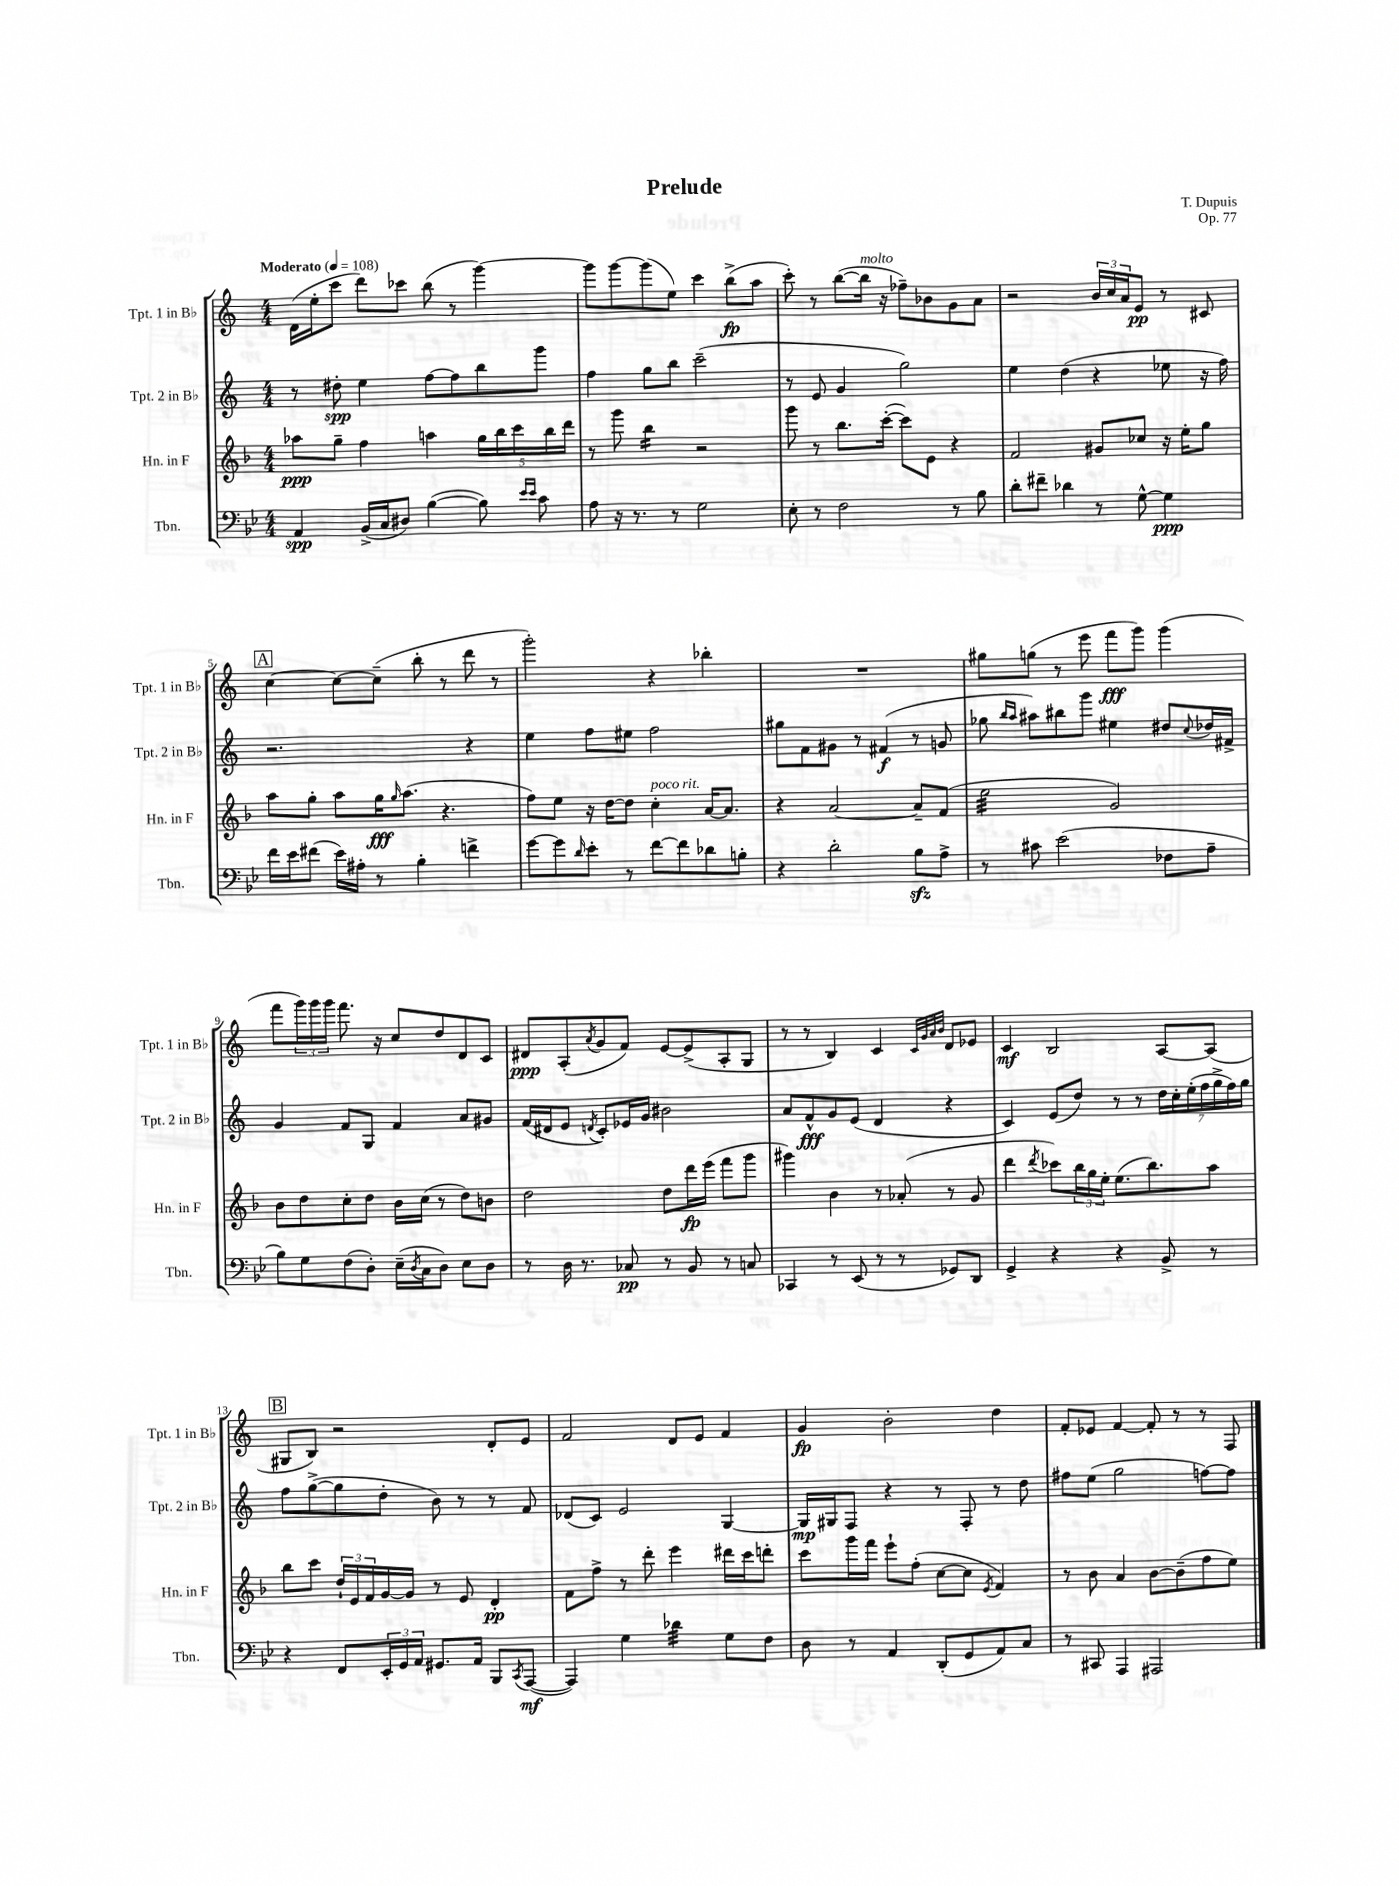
\header { title = "Prelude" composer = "T. Dupuis" opus = "Op. 77" }
<<
\new StaffGroup <<
\new Staff = "s0" \with { instrumentName = "Tpt. 1 in Bb" shortInstrumentName = "Tpt. 1 in Bb" } {
    \clef treble \key c \major \numericTimeSignature \time 4/4 \tempo "Moderato" 4 = 108
    d'16( e''16-. c'''8 d'''8) ces'''8 b''8( r8 g'''4~) |
    g'''8 g'''8~ g'''8( e''8) c'''4 b''8->\fp( a''8 |
    c'''8-.) r8 b''8~( b''16^\markup { \italic "molto" } r16 fes''8--) bes'8 g'8 a'8 |
    r2 \tuplet 3/2 { b'16 c''16 a'16 } e'8\pp r8 cis'8 |
    \mark \markup { \box "A" } c''4~ c''8~ c''8--( b''8-. r8 d'''8 r8 |
    g'''2-.) r4 bes''4-. |
    R1 |
    gis''8 g''8( r8 e'''8 f'''8\fff g'''8) g'''4( |
    f'''8 \tuplet 3/2 { g'''16) g'''16 g'''16 } f'''8. r16 c''8 d''8 d'8 c'8 |
    dis'8\ppp a8-.( \acciaccatura { a'8 } g'8 f'8) e'8~ e'8->( a8-. g8 |
    r8 r8 b4) c'4 \grace { c'32 g'32 a'32 b'32 } d'8 ees'8 |
    c'4\mf b2 a8~ a8( |
    \mark \markup { \box "B" } gis8 b8) r2 d'8-. e'8 |
    f'2 d'8 e'8 f'4 |
    g'4\fp b'2-. d''4 |
    f'8-. ees'8 f'4~ f'8-. r8 r8 f8 \bar "|." |
}
\new Staff = "s1" \with { instrumentName = "Tpt. 2 in Bb" shortInstrumentName = "Tpt. 2 in Bb" } {
    \clef treble \key c \major \numericTimeSignature \time 4/4
    r8 dis''8-.\spp e''4 f''8~ f''8 b''8 g'''8 |
    f''4 g''8 b''8 c'''2--( |
    r8 e'8 g'4 g''2) |
    e''4 d''4( r4 ees''8 r16 f''16) |
    \mark \markup { \box "A" } r2. r4 |
    e''4 f''8 eis''8 f''2 |
    gis''8 f'8 gis'8 r8 fis'4\f( r8 g'8 |
    ges''8 \grace { b''16 a''16 } ais''8) bis''8 g'''8 eis''4 dis''8 \appoggiatura { c''8 } des''16 fis'16-> |
    g'4 f'8 g8 f'4 a'8 gis'8 |
    f'16( dis'16 e'8 \acciaccatura { d'8 } c'8-.) ees'16 g'16 bis'2 |
    a'8 f'8-^\fff g'8 e'8( d'4 r4 |
    c'4) e'8( d''8) r8 r8 \tuplet 7/4 { d''16 c''16-. e''16-.( f''16 g''16-> f''16) g''16 } |
    \mark \markup { \box "B" } f''8 g''8~->( g''8 d''8-. b'8) r8 r8 f'8 |
    des'8( c'8) e'2 g4~ |
    g16\mp gis16 f8 r4 r8 f8-. r8 d''8 |
    fis''8 e''8( g''2 f''8~) f''8 \bar "|." |
}
\new Staff = "s2" \with { instrumentName = "Hn. in F" shortInstrumentName = "Hn. in F" } {
    \clef treble \key f \major \numericTimeSignature \time 4/4
    aes''8\ppp g''8-- f''4 a''4 \tuplet 5/4 { g''16 bes''16 c'''16 bes''16 d'''16 } |
    r8 g'''8 bes''4:16 r2 |
    g'''8 r8 bes''8. c'''16~-.( c'''8) e'8 r4 |
    f'2 gis'8 ces''8 r16 e''16-. g''8 |
    \mark \markup { \box "A" } a''8 g''8-. a''8 g''16\fff \grace { g''16 } a''8.( r4. |
    f''8) e''8 r16 d''16~ d''8 c''4-.^\markup { \italic "poco rit." } a'16~ a'8. |
    r4 a'2~ a'8-- f'8( |
    e''2:32 g'2) |
    bes'8 d''8 c''8-. d''8 bes'16 c''16( r8 d''8) b'8 |
    d''2 d''8 d'''16\fp e'''16( f'''8 g'''8 |
    gis'''4) bes'4 r8 aes'8-.( r8 g'8 |
    d'''4 \acciaccatura { d'''8 } ces'''8) \tuplet 3/2 { bes''16 g''16 e''16-. } e''8.( bes''8.) a''8 |
    \mark \markup { \box "B" } bes''8 c'''8 \tuplet 3/2 { d''16-! e'16 f'16 } g'16~ g'16 r8 e'8 d'4-.\pp |
    f'8 f''8-> r8 d'''8-. e'''4 dis'''16 c'''16 d'''8-. |
    c'''8 g'''16 f'''16 e'''8-! f''8-.( c''8~ c''8 \acciaccatura { e'8 } f'4) |
    r8 bes'8 a'4 bes'8~ bes'8--( f''8 e''8) \bar "|." |
}
\new Staff = "s3" \with { instrumentName = "Tbn." shortInstrumentName = "Tbn." } {
    \clef bass \key bes \major \numericTimeSignature \time 4/4
    a,4\spp bes,16->( c16 dis8) bes4~( bes8) \grace { ees'16 ees'16 } c'8 |
    a8 r16 r8. r8 g2 |
    ees8-. r8 f2 r8 bes8 |
    d'8-. fis'8-- des'4 r8 g8~-^ g4\ppp |
    \mark \markup { \box "A" } f'16 ees'16 fis'8( ees'16) ais16-. r8 bes4-. f'4-> |
    g'8~ g'8 \grace { d'16 } ees'8-. r8 f'8~ f'8 des'8 b8-. |
    r4 d'2-. bes8\sfz a8-> |
    r8 cis'8 ees'2( fes8 a8-- |
    bes8) g8 f8( d8-.) ees16--( \acciaccatura { d8 } c16 d8) ees8 d8 |
    r8 d16 r8. ces8\pp r8 bes,8 r8 c8 |
    ces,4 r8 ees,8( r8 r8 ges,8) d,8 |
    g,4-> r4 r4 bes,8-> r8 |
    \mark \markup { \box "B" } r4 f,8 \tuplet 3/2 { ees,16-. g,16 a,16 } gis,8. a,16 bes,,8 \acciaccatura { c,8 } a,,8~\mf( |
    a,,4) g4 des'4:32 g8 f8 |
    d8 r8 a,4 d,8-.( g,8 a,8) c8 |
    r8 cis,8 a,,4 ais,,2 \bar "|." |
}
>>
>>
